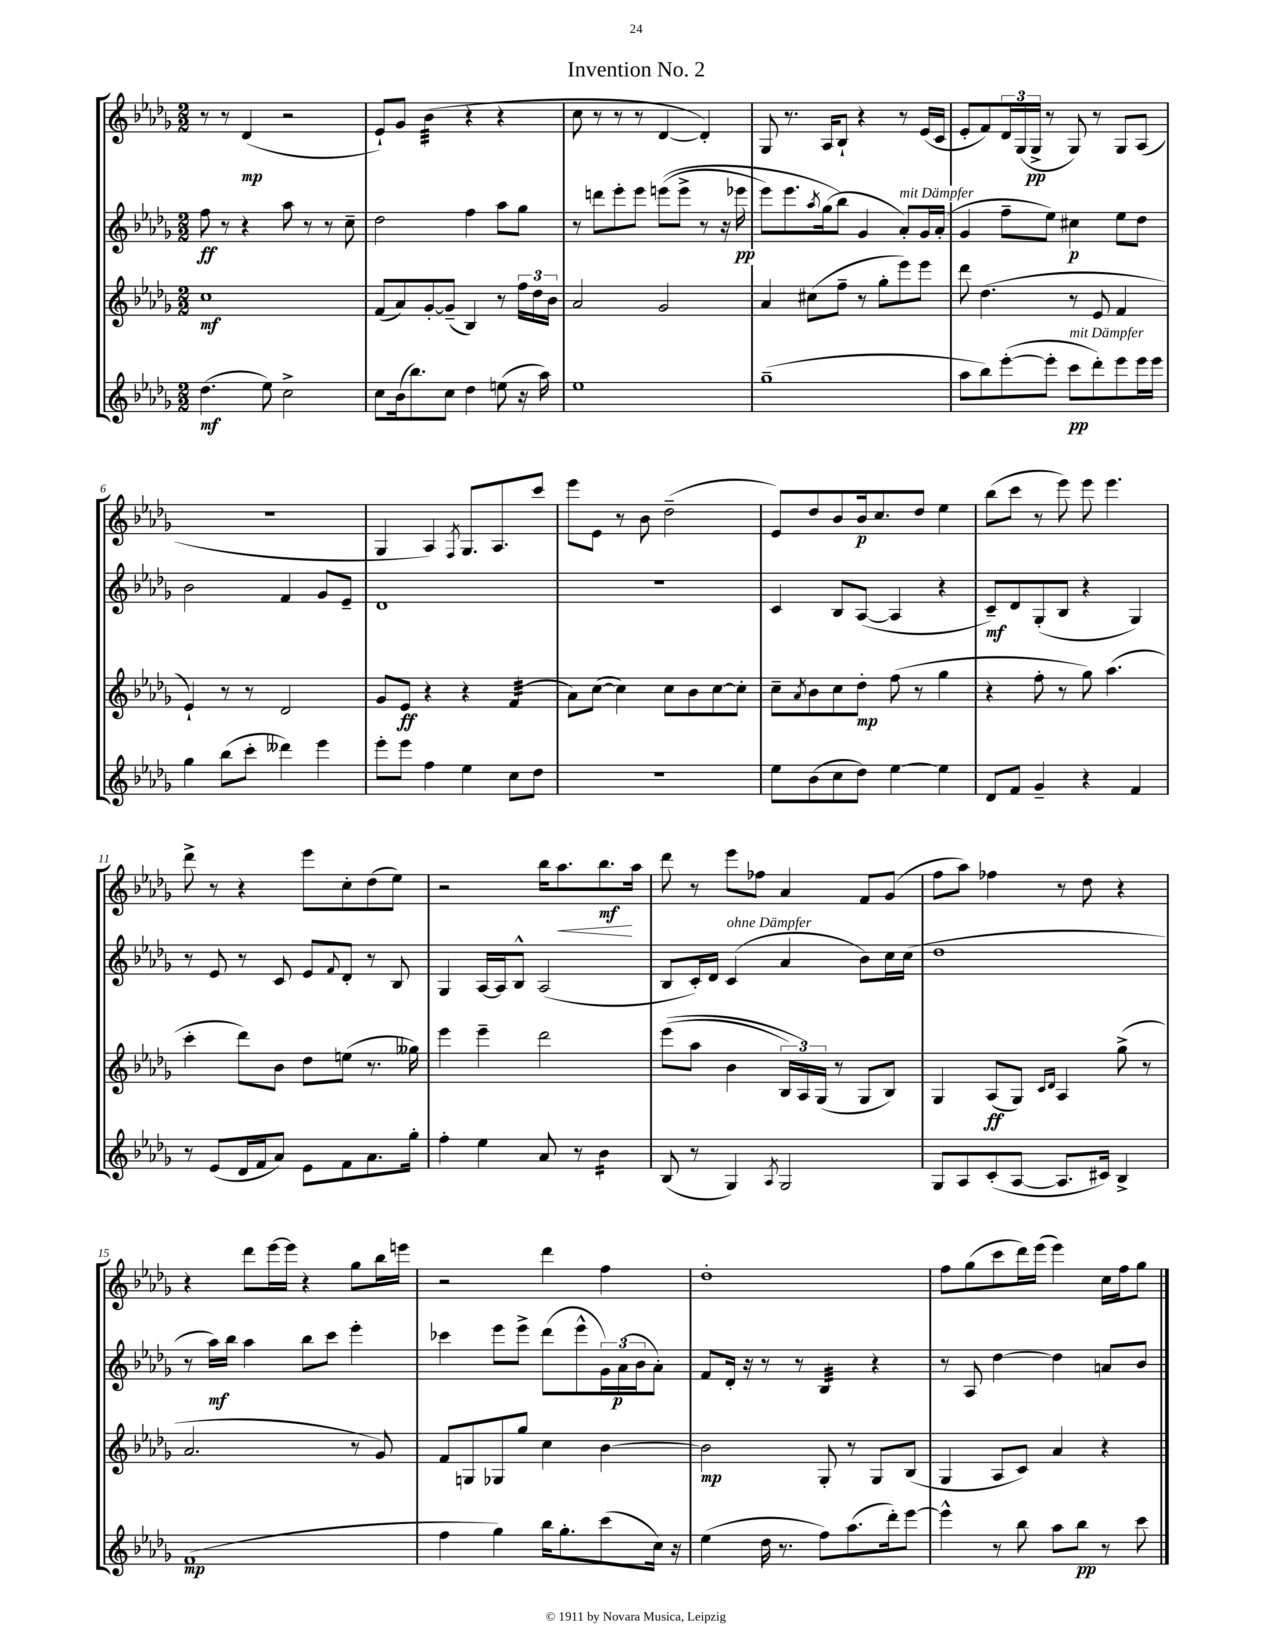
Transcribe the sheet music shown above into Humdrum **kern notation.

**kern	**kern	**kern	**kern
*staff4	*staff3	*staff2	*staff1
*clefG2	*clefG2	*clefG2	*clefG2
*k[b-e-a-d-g-]	*k[b-e-a-d-g-]	*k[b-e-a-d-g-]	*k[b-e-a-d-g-]
*M2/2	*M2/2	*M2/2	*M2/2
(4.dd-	1cc	8ff	8r
.	.	8r	8r
.	.	4r	(4d-
8ee-)	.	.	.
2cc^	.	8aa-	2r
.	.	8r	.
.	.	8r	.
.	.	8cc~	.
=	=	=	=
8cc	(8f	2dd-	8e-`)
(16b-	8a-)	.	8g-
8.bb-)	.	.	.
.	[8g-'	.	(4b-
8cc	(8g-~]	.	.
4dd-	4B-)	4ff	4r
(8ee	8r	8aa-	4r
16r	24ff	8gg-	.
.	24dd-	.	.
16aa-)	.	.	.
.	24b-	.	.
=	=	=	=
1ee-	2a-	8r	8cc
.	.	8ddd	8r
.	.	8eee-'	8r
.	.	8eee-	8r
.	2g-	&((8eee	[4d-
.	.	8eee^	.
.	.	8r	4d-'])
.	.	16r	.
.	.	16eee-	.
=	=	=	=
(1gg-~	4a-	8eee-)	8G-
.	.	8.eee-	8.r
.	(8cc#	.	.
.	.	8qaa-	.
.	.	(16gg-	16A-
.	8ff~	8bb-&)	8B-`
.	8r	4g-	4r
.	8gg-'	.	.
.	8eee-)	8a-')	8r
.	8eee-	16g-	(16e-
.	.	(16a-'	16c
=	=	=	=
8aa-	8ddd-	4g-	8e-'
8bb-)	(4.dd-	.	8f)
([8eee-'	.	8ff~	24d-
.	.	.	(24G-
.	.	.	24G-^
8eee-']	.	8ee-)	8r
8ccc	8r	4cc#	8G-)
8ddd-')	8e-	.	8r
8eee-	4f	8ee-	8G-
16eee-	.	8dd-	(8A-
16eee-	.	.	.
=	=	=	=
4gg-	4e-`)	2b-	1r
(8bb-	8r	.	.
8ccc'	8r	.	.
4ddd--)	2d-	4f	.
4eee-	.	8g-	.
.	.	8e-~	.
=	=	=	=
8eee-'	8g-	1d-	4G-
8eee-	8e-	.	.
4ff	4r	.	4A-)
.	.	.	8qF
4ee-	4r	.	8.G-
.	.	.	8.A-
8cc	(4f	.	.
8dd-	.	.	8ccc
=	=	=	=
1r	8a-)	1r	8eee-
.	([8cc	.	8e-
.	4cc])	.	8r
.	.	.	8b-
.	8cc	.	(2dd-~
.	8b-	.	.
.	[8cc	.	.
.	8cc']	.	.
=	=	=	=
8ee-	8cc~	4c	8e-)
.	8qa-	.	.
(8b-	8b-	.	8dd-
8cc	8cc	8B-	8b-
8dd-)	8dd-'	([8A-	16b-
.	.	.	8.cc
[4ee-	(8ff	4A-]	.
.	8r	.	8dd-
4ee-]	4gg-	4r	4ee-
=	=	=	=
8d-	4r	8c~)	(8bb-
8f	.	8d-	8ccc
4g-~	8ff'	(8G-'	8r
.	8r	8B-	8eee-)
4r	8gg-)	4r	8eee-
.	(4.aa-	.	4.eee-
4f	.	4G-)	.
=	=	=	=
8r	4ccc'	8r	8ddd-^
(8e-	.	8e-	8r
16d-	8ddd-)	8r	4r
16f	.	.	.
8a-)	8b-	8c	.
8e-	8dd-	8e-	8eee-
.	.	8qqf	.
8f	(8ee	8d-'	8cc'
8.a-	8.r	8r	(8dd-
.	.	8B-	8ee-)
16gg-'	16gg--)	.	.
=	=	=	=
4ff'	4eee-	4G-	2r
4ee-	4eee-~	[16A-	.
.	.	16A-]	.
.	.	8B-^^	.
8a-	2ddd-	(2A-	16bb-
.	.	.	8.aa-
8r	.	.	.
4b-	.	.	8.bb-
.	.	.	16aa-
=	=	=	=
(8B-	&((8eee-	8B-	8ddd-
8r	8aa-	16c')	8r
.	.	16d-	.
4G-)	4b-	(4c	8eee-
.	.	.	8ff-
8qA-	.	.	.
2G-	24B-)	4a-	4a-
.	24A-&)	.	.
.	(24G-	.	.
.	8r	.	.
.	8G-	8b-)	8f
.	8B-)	16cc	(8g-
.	.	(16cc	.
=	=	=	=
8G-	4G-	1dd-	8ff
8A-	.	.	8aa-)
(8c'	(8A-	.	4ff-
[8A-	8G-)	.	.
.	16qqc	.	.
.	16qqd-	.	.
8.A-]	4A-	.	8r
.	.	.	8dd-
16c#)	.	.	.
4B-^	(8gg-^	.	4r
.	8r	.	.
=	=	=	=
(1f	2.a-	8r	4r
.	.	16aa-)	.
.	.	16bb-	.
.	.	4aa-	8ddd-
.	.	.	[16eee-
.	.	.	16eee-]
.	.	8bb-	4r
.	.	8ccc	.
.	8r	4eee-'	8gg-
.	8g-)	.	16bb-
.	.	.	16eee
=	=	=	=
4ff	8f	4ccc-	2r
.	8G	.	.
4gg-)	8G-	8eee-	.
.	8gg-	8eee-^	.
16bb-	4cc	(8ddd-	4ddd-
8.gg-'	.	.	.
.	.	8eee-^^	.
(8ccc	[4b-	24g-)	4ff
.	.	(24a-	.
.	.	24b-	.
16cc)	.	8a-')	.
16r	.	.	.
=	=	=	=
(4ee-	2b-]	8f	1dd-'
.	.	16d-'	.
.	.	16r	.
16dd-	.	8r	.
8.r	.	.	.
.	.	8r	.
8ff)	8G-'	4B-	.
(8.aa-	8r	.	.
.	8G-	4r	.
16ddd-')	.	.	.
[8eee-	(8B-	.	.
=	=	=	=
4eee-^^]	4G-	8r	8ff
.	.	8A-	(8gg-
8r	8A-	[4dd-	8ccc
8bb-	8c)	.	16ddd-)
.	.	.	(16eee-
8aa-	4a-	4dd-]	4eee-)
8bb-	.	.	.
8r	4r	8a	16cc
.	.	.	16ff
8ccc	.	8b-	8gg-
==	==	==	==
*-	*-	*-	*-
